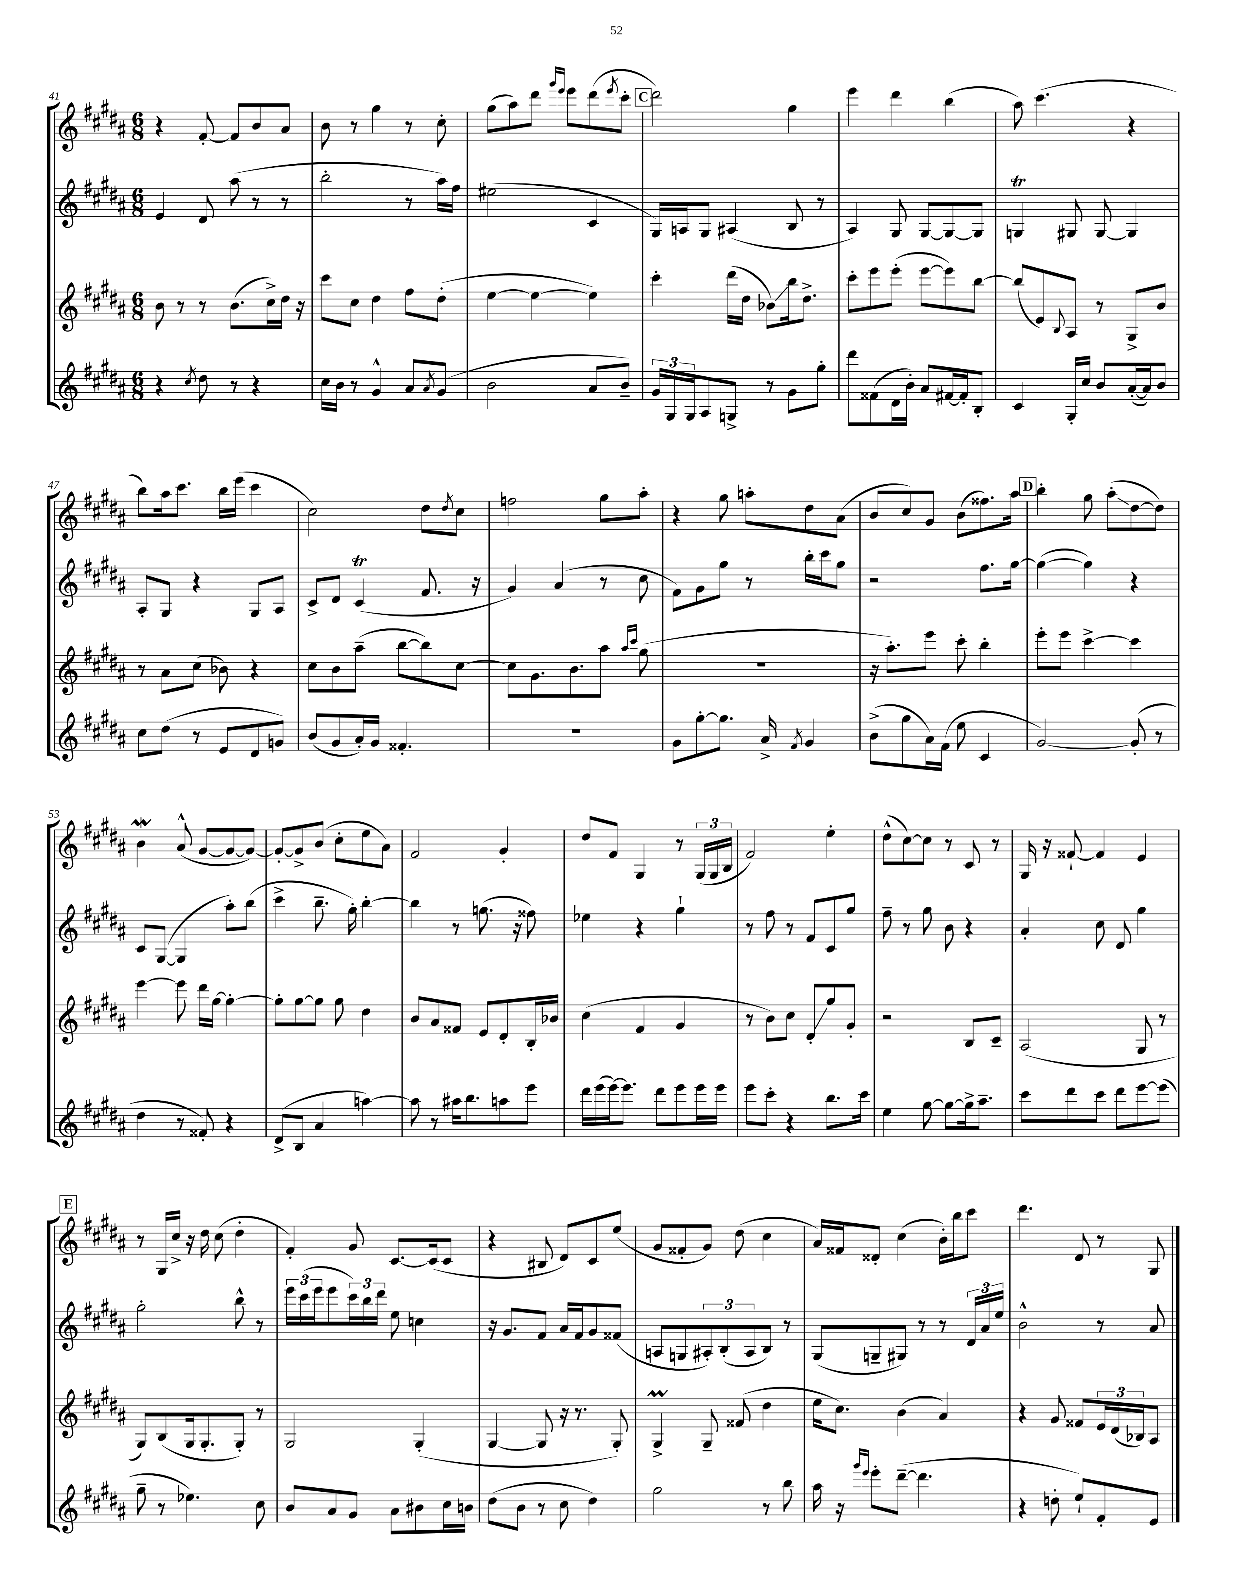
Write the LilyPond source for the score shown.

<<
\new StaffGroup <<
\new Staff = "s0" {
    \clef treble \key b \major \numericTimeSignature \time 6/8
    r4 fis'8~-. fis'8 b'8 ais'8 |
    b'8 r8 gis''4 r8 cis''8-. |
    gis''8( ais''8) dis'''8 \grace { gis'''16 e'''16 } e'''8 dis'''8( \acciaccatura { e'''8 } cis'''8-. |
    \mark \markup { \box "C" } dis'''2) gis''4 |
    e'''4 dis'''4 b''4( |
    ais''8) cis'''4.( r4 |
    b''8) ais''16 cis'''8. b''16 e'''16( cis'''4 |
    cis''2) dis''8 \acciaccatura { dis''8 } cis''8 |
    f''2 gis''8 ais''8-. |
    r4 gis''8 a''8-. dis''8 ais'8( |
    b'8 cis''8) gis'8 b'8( fisis''8.) ais''16 |
    \mark \markup { \box "D" } b''4-. gis''8 ais''8-.\glissando( dis''8~ dis''8) |
    b'4\mordent ais'8-^( gis'8~ gis'8~ gis'8~) |
    gis'8~-. gis'8-> b'8( cis''8-. e''8 ais'8) |
    fis'2 gis'4-. |
    dis''8 fis'8 gis4 r8 \tuplet 3/2 { gis16( gis16 b16 } |
    fis'2) e''4-. |
    dis''8-^( cis''8~) cis''8 r8 cis'8 r8 |
    gis16 r16 fisis'8~-! fisis'4 e'4 |
    \mark \markup { \box "E" } r8 gis16 cis''16-> r16 dis''16 cis''8( dis''4-. |
    fis'4-.) gis'8 cis'8.~ cis'16( cis'8 |
    r4 bis8 dis'8) cis'8 e''8( |
    gis'8 fisis'8-. gis'8) dis''8( cis''4 |
    ais'16) fisis'16 disis'8-. cis''4( b'16-.) b''16 cis'''8 |
    dis'''4. dis'8 r8 gis8 \bar "|." |
}
\new Staff = "s1" {
    \clef treble \key b \major \numericTimeSignature \time 6/8
    e'4 dis'8 ais''8( r8 r8 |
    b''2-. r8 ais''16) fis''16 |
    eis''2( cis'4 |
    \mark \markup { \box "C" } gis16) a16 gis8 ais4( b8 r8 |
    ais4) gis8 gis8~ gis8~ gis8 |
    g4\trill gis8 gis8~ gis4 |
    ais8-. gis8 r4 gis8 ais8 |
    cis'8-> dis'8 cis'4\trill( fis'8. r16 |
    gis'4) ais'4( r8 cis''8 |
    fis'8) gis'8 gis''8 r8 b''16-. cis'''16 gis''8 |
    r2 fis''8. gis''16~ |
    \mark \markup { \box "D" } gis''4~( gis''4) r4 |
    cis'8 gis8~( gis4 ais''8-.) b''8( |
    cis'''4-> b''8.-- gis''16-.) b''4~-. |
    b''4 r8 g''8.( r16 fisis''8) |
    ees''4 r4 gis''4-! |
    r8 fis''8 r8 fis'8 cis'8 gis''8 |
    fis''8-- r8 gis''8 b'8 r4 |
    ais'4-. cis''8 dis'8 gis''4 |
    \mark \markup { \box "E" } gis''2-. b''8-^ r8 |
    \tuplet 3/2 { e'''16 cis'''16( e'''16 } e'''8 \tuplet 3/2 { cis'''16) b''16 dis'''16 } e''8 c''4 |
    r16 gis'8. fis'8 ais'16 fis'16 gis'8 fisis'8( |
    a8 g8 \tuplet 3/2 { ais8-.) b8-.( ais8 } b8) r8 |
    gis8( g8-- gis8) r8 r8 \tuplet 3/2 { dis'16 ais'16 e''16 } |
    b'2-^ r8 ais'8 \bar "|." |
}
\new Staff = "s2" {
    \clef treble \key b \major \numericTimeSignature \time 6/8
    b'8 r8 r8 b'8.( cis''16->) dis''16 r16 |
    cis'''8 cis''8 dis''4 fis''8 dis''8-.( |
    e''4~ e''4~ e''4) |
    \mark \markup { \box "C" } cis'''4-. dis'''16( dis''16 bes'8\glissando) b''16 dis''8.-> |
    cis'''8-. e'''8 e'''8-.( e'''8~ e'''8) b''8~ |
    b''8( e'8) \appoggiatura { b8 } ais8 r8 gis8-> b'8 |
    r8 ais'8 cis''8( bes'8) r4 |
    cis''8 b'8 ais''8--( b''8~ b''8) cis''8~ |
    cis''8 gis'8. b'8. ais''8 \grace { ais''16 cis'''16 } gis''8( |
    r2. |
    r16 ais''8.-.) e'''8 cis'''8-. b''4-. |
    \mark \markup { \box "D" } e'''8-. e'''8 cis'''4~-> cis'''4 |
    e'''4~ e'''8 dis'''16 gis''16~ gis''4~-. |
    gis''8-. gis''8~ gis''8 gis''8 dis''4 |
    b'8 ais'8 fisis'8 e'8 dis'8-. b16-. bes'16 |
    cis''4( fis'4 gis'4 |
    r8 b'8) cis''8 dis'8-.\glissando gis''8 gis'8-. |
    r2 b8 cis'8-- |
    ais2( gis8 r8 |
    \mark \markup { \box "E" } gis8) b8( gis16 gis8.-. gis8-.) r8 |
    gis2 gis4-.( |
    gis4~ gis8 r16 r8. gis8-.) |
    gis4->\prall gis8-- fisis'8( dis''4 |
    e''16 cis''8.) b'4( ais'4) |
    r4 gis'8 fisis'8 \tuplet 3/2 { e'16 dis'16( bes16) } ais8 \bar "|." |
}
\new Staff = "s3" {
    \clef treble \key b \major \numericTimeSignature \time 6/8
    r4 \acciaccatura { cis''8 } dis''8 r8 r4 |
    cis''16 b'16 r8 gis'4-^ ais'8 \acciaccatura { ais'8 } gis'8( |
    b'2 ais'8 b'8--) |
    \mark \markup { \box "C" } \tuplet 3/2 { gis'16 gis16 gis16 } ais8 g8-> r8 gis'8 gis''8-. |
    dis'''8 fisis'8( dis'16 b'16-.) ais'8 fis'16~ fis'16-. b8-. |
    cis'4 gis16-. cis''16 b'8 ais'16~-.( ais'16) b'8 |
    cis''8 dis''8( r8 e'8 dis'8 g'8) |
    b'8( gis'8 ais'16-.) gis'16 fisis'4.-. |
    R2. |
    gis'8 gis''8~-. gis''8. ais'16-> \acciaccatura { fis'8 } gis'4 |
    b'8->( gis''8 ais'16) fis'16( e''8 cis'4 |
    \mark \markup { \box "D" } gis'2~) gis'8-.( r8 |
    dis''4 r8 fisis'8-.) r4 |
    dis'8->( b8 ais'4 a''4~) |
    a''8 r8 ais''16 b''8. a''8 e'''8 |
    dis'''16 e'''16( e'''16~) e'''8. dis'''8 e'''8 e'''16 e'''16 |
    e'''8 cis'''8-. r4 b''8. cis'''16 |
    e''4 gis''8~ gis''8~ gis''16-> ais''8.-- |
    cis'''8 dis'''8 cis'''8 dis'''8 e'''8~ e'''8( |
    \mark \markup { \box "E" } gis''8-- r8 ees''4.) cis''8 |
    b'8 ais'8 gis'8 ais'8 bis'8 cis''16 b'16 |
    dis''8( b'8 r8 cis''8 dis''4) |
    gis''2 r8 b''8 |
    ais''16 r16 \grace { gis'''16 e'''16 } e'''8-. dis'''8~--( dis'''4. |
    r4 d''8-. e''8-!) fis'8-. e'8 \bar "|." |
}
>>
>>
\layout { \context { \Score currentBarNumber = #41 } }
